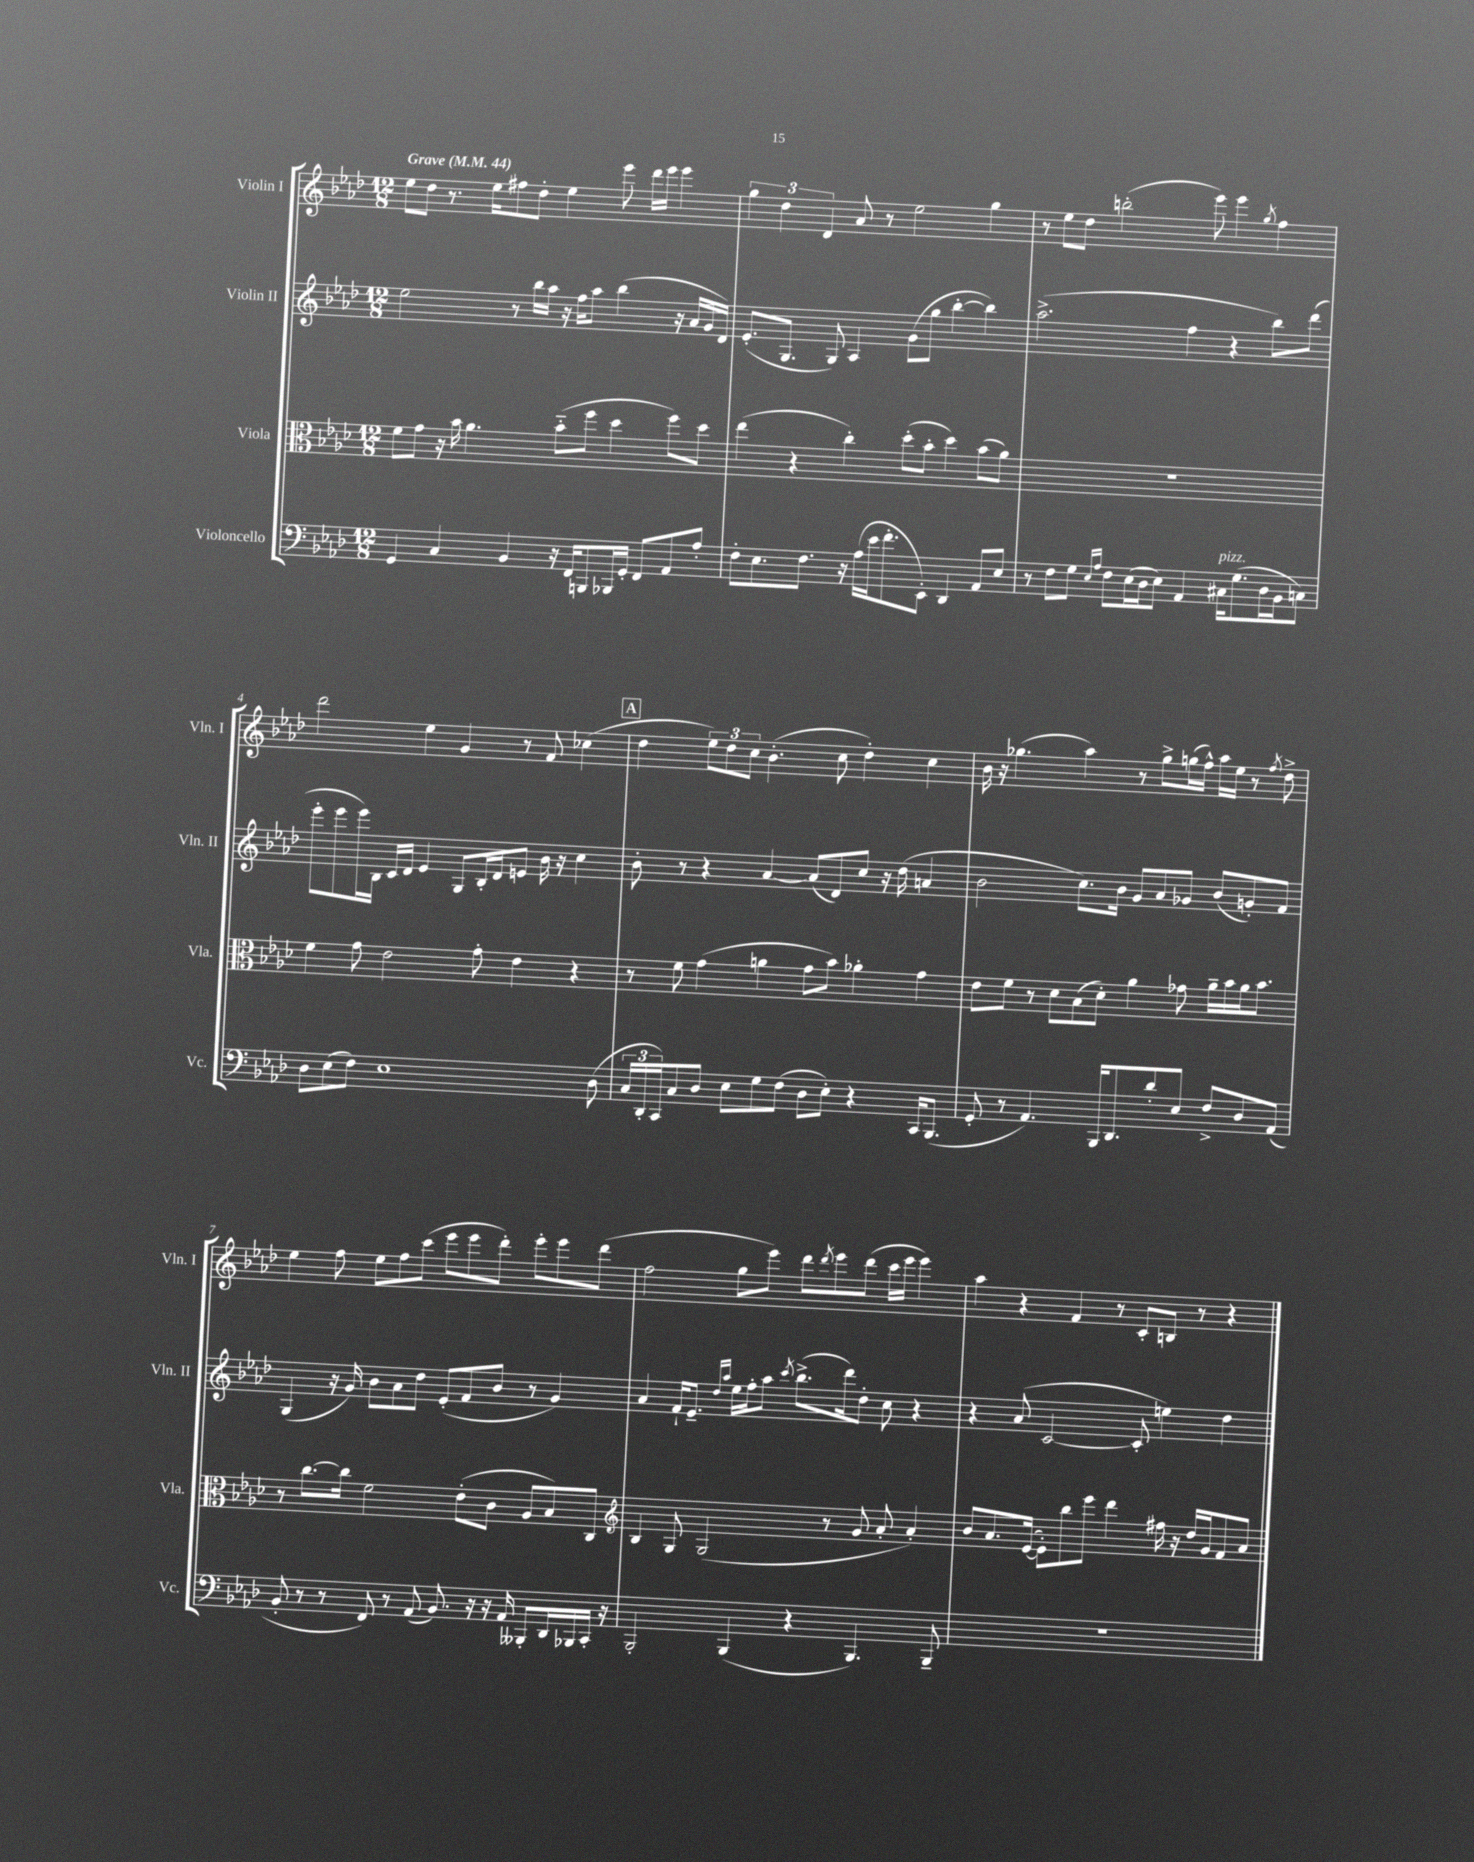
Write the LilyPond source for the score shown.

<<
\new StaffGroup <<
\new Staff = "s0" \with { instrumentName = "Violin I" shortInstrumentName = "Vln. I" } {
    \clef treble \key aes \major \numericTimeSignature \time 12/8 \tempo "Grave" 4 = 44
    ees''8 des''8 r8. ees''16 fis''8 des''8-. ees''4 ees'''8 des'''16 ees'''16 ees'''4 |
    \tuplet 3/2 { g''4 des''4 des'4 } aes'8 r8 ees''2 g''4 |
    r8 ees''8 des''8 b''2-.( ees'''8) ees'''4 \acciaccatura { g''8 } f''4 |
    des'''2 ees''4 g'4 r8 f'8 ces''4( |
    \mark \markup { \box "A" } des''4 \tuplet 3/2 { ees''8) des''8 c''8 } bes'4.-.( c''8 des''4-.) c''4 |
    bes'16 r16 ges''4.( aes''4) r8 ges''8-> g''16( f''16-^) aes''16 ees''16 r8 \acciaccatura { f''8 } des''8-> |
    ees''4 f''8 ees''8 f''8 c'''8( ees'''8 ees'''8 des'''8-.) ees'''8-. ees'''8 des'''8( |
    f''2 g''8 ees'''8) des'''8 \acciaccatura { des'''8 } ees'''8 des'''8( c'''16 ees'''16 ees'''4) |
    aes''4 r4 f'4 r8 c'8-. b8 r8 r4 \bar "|." |
}
\new Staff = "s1" \with { instrumentName = "Violin II" shortInstrumentName = "Vln. II" } {
    \clef treble \key aes \major \numericTimeSignature \time 12/8
    ees''2 r8 bes''16 aes''16 r16 f''16 aes''8 bes''4( r16 aes'16 g'16 des'16) |
    ees'8.-.( g8. g8) aes4 g'8( g''8 bes''4~-. bes''4) |
    aes''2.->( f''4 r4 bes''8) des'''8( |
    ees'''8-. ees'''8 ees'''16) bes16 c'16 des'16 ees'4 g8 bes16-. des'16 e'8 bes'16 r16 c''4 |
    \mark \markup { \box "A" } bes'8-. r8 r4 aes'4~ aes'8( des'8) c''8 r16 des''16( a'4 |
    bes'2 c''8.) bes'16 g'8 aes'8 ges'8 bes'8( g'8-.) f'8 |
    g4( r16 g'16) bes'8 aes'8 des''8 ees'8-.( f'8 bes'8 r8 g'4) |
    aes'4 f'16-! ees'8.-- \grace { des''16 aes''16 } ees''16 f''16-. aes''8 \acciaccatura { c'''8 } bes''8.->( des'''16) des''8-. c''8 r4 |
    r4 aes'8( c'2~ c'8-. e''4) des''4 \bar "|." |
}
\new Staff = "s2" \with { instrumentName = "Viola" shortInstrumentName = "Vla." } {
    \clef alto \key aes \major \numericTimeSignature \time 12/8
    f'8 g'8 r16 bes'16 aes'4. bes'8-_( f''8 des''4 f''8) des''8 |
    ees''4( r4 c''4-.) des''8-.( bes'8-. des''4) bes'8( aes'8) |
    R1. |
    f'4 g'8 ees'2 g'8-. ees'4 r4 |
    \mark \markup { \box "A" } r8 f'8 g'4( a'4 g'8 bes'8) aes'4-. g'4 |
    ees'8 f'8 r8 des'8 bes8( des'8-.) aes'4 ges'8 aes'16-- bes'16 aes'16 bes'8. |
    r8 c''8.~ c''16 f'2 ees'8-.( c'8 aes8 bes8) c8 |
    \clef treble bes4 g8 g2( r8 g'8 aes'8-. aes'4-.) |
    bes'8 aes'8. ees'16~( ees'8-.) bes''8 ees'''8 des'''4 fis''16 r16 des''16 g'16 f'8 aes'8 \bar "|." |
}
\new Staff = "s3" \with { instrumentName = "Violoncello" shortInstrumentName = "Vc." } {
    \clef bass \key aes \major \numericTimeSignature \time 12/8
    g,4 c4 bes,4 r16 f,16 b,,8 bes,,16 g,16-. f,8 aes,8 aes8-. |
    f8-. ees8. f8. r16 aes16( ees'16 f'8.-. ees,8-.) des,4 aes,8 ees8 |
    r8 f8 g8 \grace { ees16 aes16 } f8 ees16( des16 ees8) aes,4 cis16^\markup { \italic "pizz." } g8.( des16 bes,16 c8) |
    des8 ees8( f8) ees1 des8( |
    \mark \markup { \box "A" } \tuplet 3/2 { c16 des,16-. c,16) } c8 des8 ees8 g8 f8( des8 ees8-.) r4 c,16 bes,,8.( |
    g,8-. r8 aes,4.) bes,,16 des,8. des'8-. ees8 f8-> des8 aes,8( |
    bes,8-. r8 r8 f,8) r8 aes,8( bes,8.) r16 r16 aes,16 beses,,8-. des,16 bes,,16 c,16-. r16 |
    bes,,2-. bes,,4( r4 bes,,4.) bes,,8-- |
    R1. \bar "|." |
}
>>
>>
